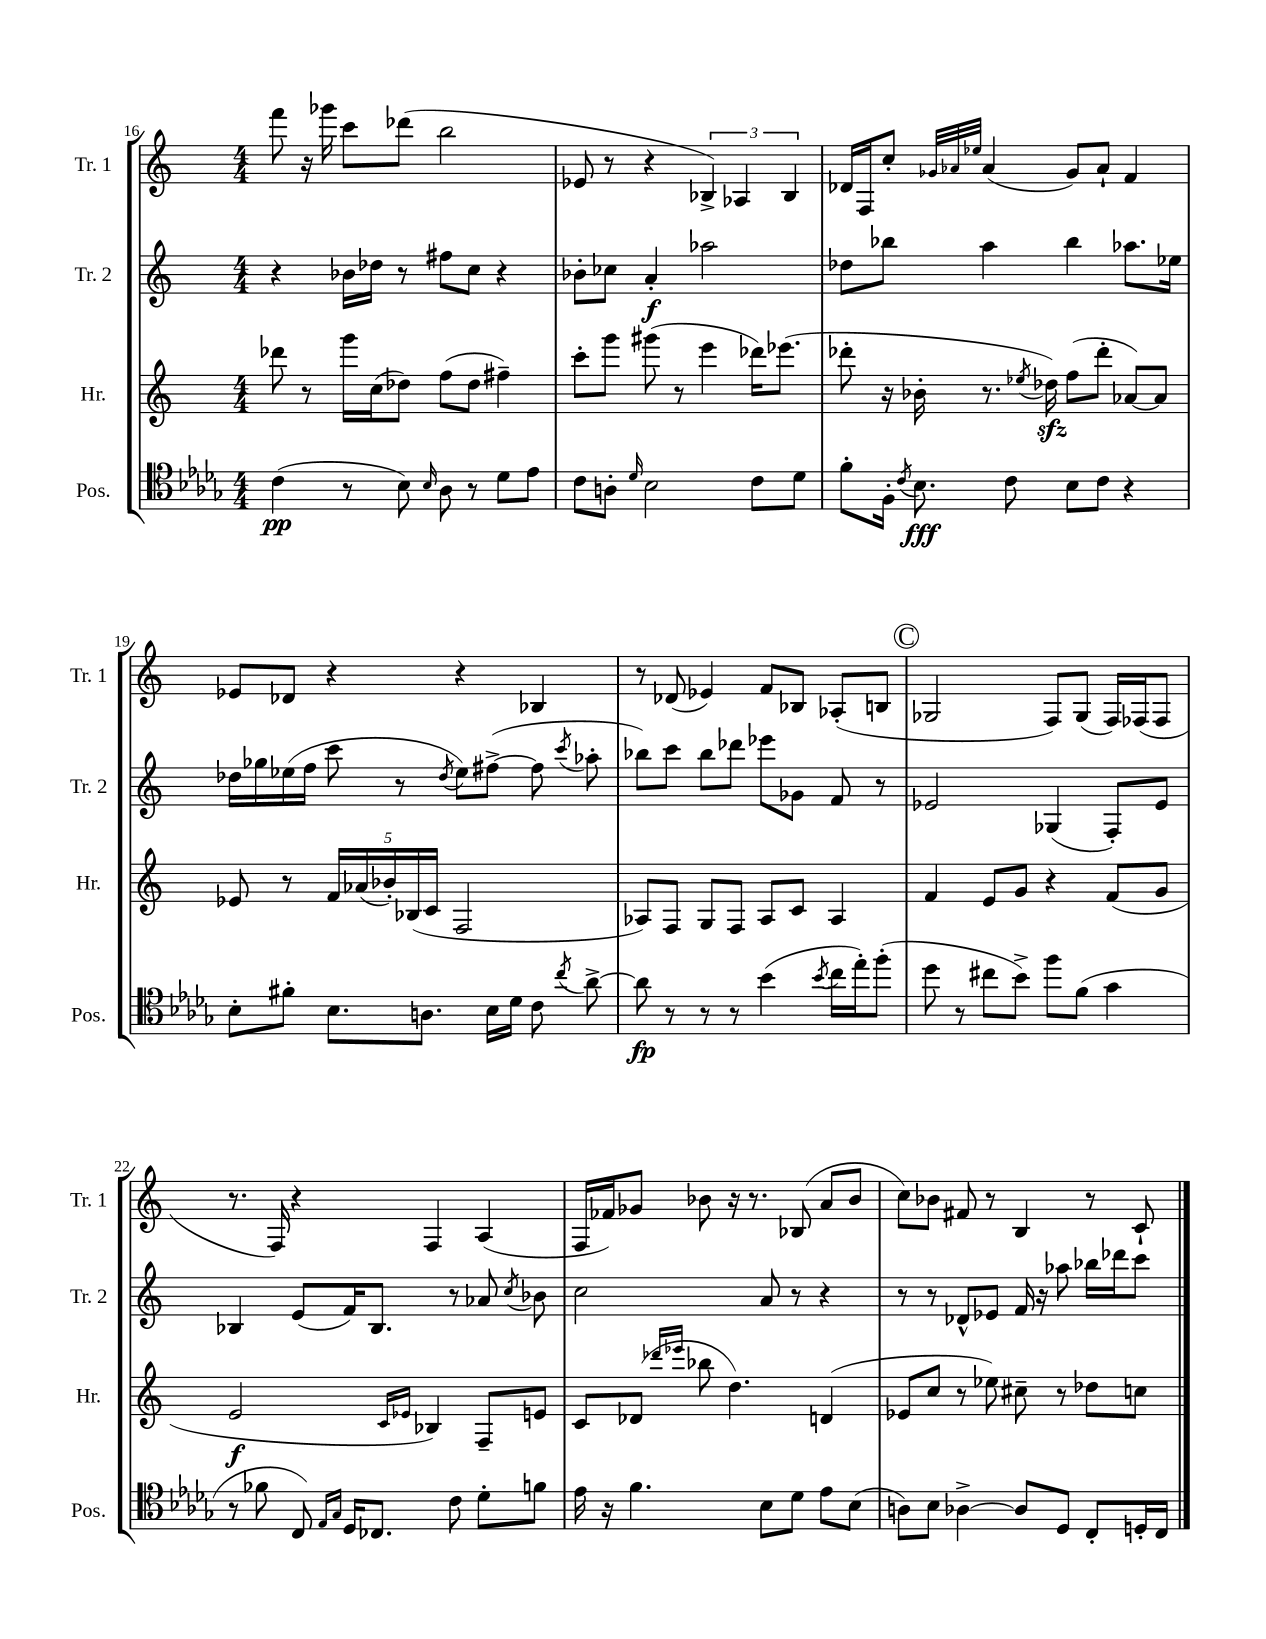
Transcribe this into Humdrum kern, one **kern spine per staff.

**kern	**kern	**kern	**kern
*staff4	*staff3	*staff2	*staff1
*clefC4	*clefG2	*clefG2	*clefG2
*k[b-e-a-d-g-]	*k[]	*k[]	*k[]
*M4/4	*M4/4	*M4/4	*M4/4
(4c\	8ddd-\	4r	8fff\
.	8r	.	16r
.	.	.	16ggg-\
8r	16ggg\LL	16b-\LL	8ccc\L
.	(16cc\J	16dd-\JJ	.
8B-\)	8dd-\J)	8r	(8ddd-\J
16qqB-/	.	.	.
8A-\	(8ff\L	8ff#\L	2bb\
8r	8dd-\J	8cc\J	.
8d-\L	4ff#~\)	4r	.
8e-\J	.	.	.
=	=	=	=
8c\L	8ccc'\L	8b-'\L	8e-/
8A'\J	8ggg\J	8cc-\J	8r
16qqd-/	.	.	.
2B-\	(8ggg#\	4a'/	4r
.	8r	.	.
.	4eee\	2aa-\	6B-^/)
.	.	.	6A-/
8c\L	16ddd-\LK)	.	.
.	(8.eee-\J	.	.
.	.	.	6B-/
8d-\J	.	.	.
=	=	=	=
8f'\L	8ddd-'\	8dd-\L	16d-/LL
.	.	.	16F/J
16F'\Jk	16r	8bb-\J	8cc'/J
8qc/	.	.	.
8.B-\	16b-'\	.	.
.	.	.	32qqg-/LLL
.	.	.	32qqa-/
.	.	.	32qqee-/JJJ
.	8.r	4aa\	(4a-/
8c\	.	.	.
.	8qee-/	.	.
.	16dd-\)	.	.
8B-\L	(8ff\L	4bb-\	8g-/L)
8c\J	8ddd-'\J	.	8a-`/J
4r	[8a-/L)	8.aa-\L	4f/
.	8a-/]J	.	.
.	.	16ee-\Jk	.
=	=	=	=
8B-'\L	8e-/	16dd-\LL	8e-/L
.	.	16gg-\	.
8f#'\J	8r	(16ee-\	8d-/J
.	.	16ff\JJ	.
8.B-\L	20f/LL	8ccc\	4r
.	(20a-/	.	.
.	20b-'/)	.	.
.	.	8r	.
.	(20B-/	.	.
8.A\J	.	.	.
.	20c/JJ	.	.
.	.	8qdd-/	.
.	2F/	8ee-\L)	4r
16B-\LL	.	([8ff#^\J	.
16d-\JJ	.	.	.
8c\	.	8ff#\]	4B-/
8qcc/	.	8qccc/	.
[8a-^\	.	8aa-'\	.
=	=	=	=
8a-\]	8A-/L)	8bb-\L)	8r
8r	8F/J	8ccc\J	(8d-/
8r	8G/L	8bb-\L	4e-/)
8r	8F/J	8ddd-\J	.
(4b-\	8A-/L	8eee-\L	8f/L
.	8c/J	8g-\J	8B-/J
8qb-/	.	.	.
16cc\LL	4A-/	8f/	(8A-'/L
16ee-'\J)	.	.	.
(8ff'\J	.	8r	8B/J
=	=	=	=
8dd-\	4f/	2e-/	2G-/
8r	.	.	.
8cc#\L	8e/L	.	.
8b-^\J)	8g/J	.	.
8ff\L	4r	(4G-/	8F/L)
(8f\J	.	.	(8G-/J
4g-\	(8f/L	8F'/L)	16F/LL)
.	.	.	(16F-/J
.	8g/J	8e-/J	8F-/J
=	=	=	=
8r	2e/	4B-/	8.r
8f-\	.	.	.
.	.	.	16F/)
8C/)	.	(8e/L	4r
16qqE-/LL	.	.	.
16qqG-/JJ	.	.	.
16D-/LK	.	16f/K)	.
8.C-/J	.	8.B-/J	.
.	16qqc/LL	.	.
.	16qqe-/JJ	.	.
.	4B-/)	.	4F/
8c\	.	8r	.
8d-'\L	8F~/L	8a-/	(4A/
.	.	8qcc/	.
8f\J	8e/J	8b-\	.
=	=	=	=
16e-\	8c/L	2cc\	16F/LL
16r	.	.	16f-/J)
4.f\	(8d-/J	.	8g-/J
.	16qqddd-/LL	.	.
.	16qqeee-/JJ	.	.
.	8bb-\	.	8b-\
.	4.dd\)	.	16r
.	.	.	8.r
8B-\L	.	8a/	.
8d-\J	.	8r	(8B-/
8e-\L	(4d/	4r	8a/L
(8B-\J	.	.	8b-/J
=	=	=	=
8A\L)	8e-/L	8r	8cc\L)
8B-\J	8cc/J	8r	8b-\J
[4A-^\	8r	8d-^^/L	8f#/
.	8ee-\)	8e-/J	8r
8A-/]L	8cc#~\	16f/	4B/
.	.	16r	.
8D-/J	8r	8aa-\	.
8C'/L	8dd-\L	16bb-\LL	8r
.	.	16ddd-\J	.
16D'/L	8cc\J	8ccc\J	8c`/
16C/JJ	.	.	.
==	==	==	==
*-	*-	*-	*-
